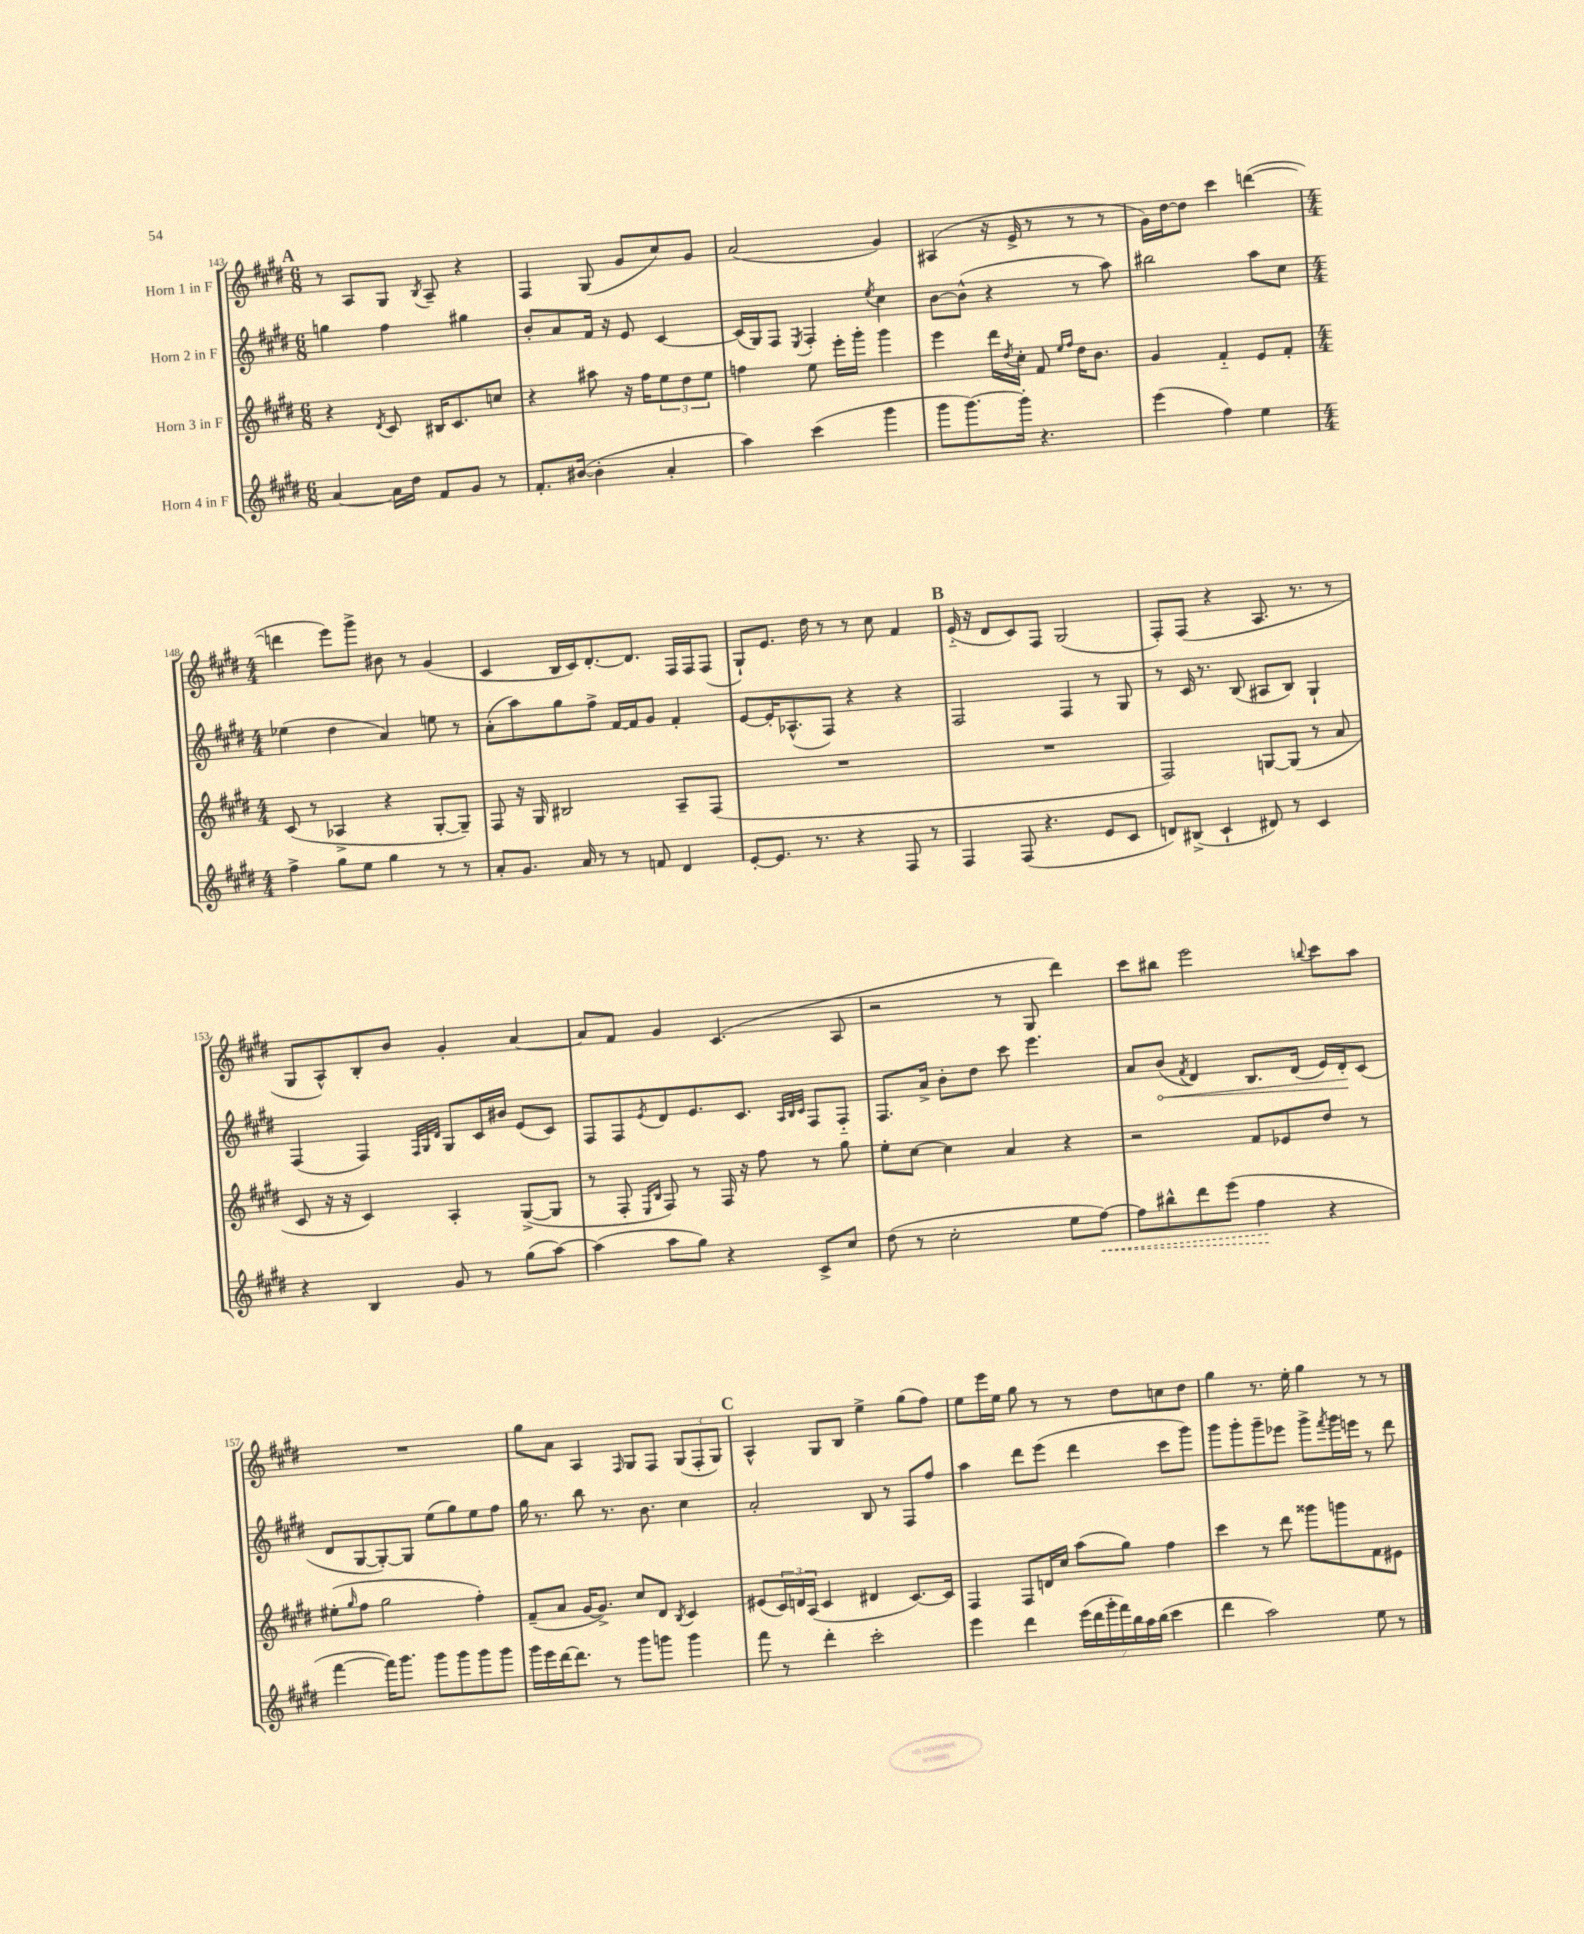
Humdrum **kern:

**kern	**dynam	**kern	**kern	**dynam	**kern
*part4	*part4	*part3	*part2	*part2	*part1
*staff4	*staff4	*staff3	*staff2	*staff2	*staff1
*I"Horn 4 in F	*	*I"Horn 3 in F	*I"Horn 2 in F	*	*I"Horn 1 in F
*clefG2	*	*clefG2	*clefG2	*	*clefG2
*k[f#c#g#d#]	*	*k[f#c#g#d#]	*k[f#c#g#d#]	*	*k[f#c#g#d#]
*M6/8	*	*M6/8	*M6/8	*	*M6/8
!!LO:REH:place=s1:t=A
=143	=143	=143	=143	=143	=143
[4a/	.	4r	4ggn\	.	8r
.	.	.	.	.	8A/L
.	.	8qd#/	.	.	.
16a\LL]	.	8c#/	4ff#\	.	8G#/J
16dd#\JJ	.	.	.	.	.
.	.	.	.	.	8qB/
8f#/L	.	16B#X/KL	.	.	8A~/
.	.	8.c#/	.	.	.
8g#/J	.	.	4gg#X\	.	4r
8r	.	8ccn/J	.	.	.
=144	=144	=144	=144	=144	=144
8.f#'/L	.	4r	8b'/L	.	4F#/
.	.	.	8a/	.	.
([16b#X/Jk	.	.	.	.	.
4b#'\]	.	8aa#X\	16f#/Jk	.	(8G#/
.	.	.	16r	.	.
.	.	16r	8e/	.	8g#/L
.	.	16ff#\KL	.	.	.
4a'/	.	12ee\	[4c#/	.	8cc#/)
.	.	12dd#\	.	.	.
.	.	.	.	.	8g#/J
.	.	12ee\J	.	.	.
=145	=145	=145	=145	=145	=145
4aa\)	.	4ffn\	(16c#/LL]	.	(2a/
.	.	.	16G#/J)	.	.
.	.	.	8F#/J	.	.
.	.	.	8qE/	.	.
(4ccc#\	.	8ee\	4F#'/	.	.
.	.	16eee'\LL	.	.	.
.	.	16ggg#'\JJ	.	.	.
.	.	.	8qee/	.	.
4ggg#\	.	4ggg#\	4cc#\	.	4g#/)
=146	=146	=146	=146	=146	=146
8ggg#\L	.	4eee\	[8b\L	.	(4A#X/
[8.ggg#\)	.	.	(8b^^\J]	.	.
.	.	16ddd#\LL	4r	.	16r
.	.	8qdd#/	.	.	.
16ggg#'\Jk]	.	16cc#'\JJ	.	.	16e^/
4.r	.	8f#/	.	.	8r
.	.	16qqee/LL	.	.	.
.	.	16qqff#/JJ	.	.	.
.	.	16dd#\KL	8r	.	8r
.	.	8.b\J	.	.	.
.	.	.	8aa\)	.	8r
=147	=147	=147	=147	=147	=147
(4eee\	.	4g#/	2bb#X\	.	16g#\LL)
.	.	.	.	.	[16dd#\J
.	.	.	.	.	8dd#\J]
4ff#\)	.	4f#/	.	.	4ccc#\
4ee\	.	8e/L	8aa\L	.	([4dddn\
.	.	8f#'/J	8cc#\J	.	.
!!LO:LB:g=z
=148	=148	=148	=148	=148	=148
*M4/4	*	*M4/4	*M4/4	*	*M4/4
4ff#^\	.	(8c#/	(4ee-X\	.	4dddn\]
.	.	8r	.	.	.
8gg#\L	.	4A-X^/	4dd#\	.	8eee\L)
8ee\J	.	.	.	.	8ggg#^\J
4gg#\	.	4r	4a/)	.	8b#X\
.	.	.	.	.	8r
8r	.	[8G#'/L	8een\	.	(4g#/
8r	.	8G#~/J])	8r	.	.
=149	=149	=149	=149	=149	=149
8a'/L	.	8F#/	(8a'\L	.	4c#/
8.g#/J	.	16r	8aa\)	.	.
.	.	16G#/	.	.	.
.	.	2B#X/	8gg#\	.	16B/LL
16a/	.	.	.	.	16c#/J)
8r	.	.	8ff#^\J	.	[8.d#'/
8r	.	.	[16f#/LL	.	.
.	.	.	16f#/J]	.	8.d#/J]
8fn/	.	.	8g#/J	.	.
4d#/	.	8A~/L	4f#'/	.	16F#/LL
.	.	.	.	.	16F#/J
.	.	(8F#/J	.	.	(8F#/J
=150	=150	=150	=150	=150	=150
[8e'/L	.	1r	[8e/L	.	8G#`/L)
8.e/J]	.	.	16e'/K]	.	8.e/J
.	.	.	(8.A-X^^/	.	.
8.r	.	.	.	.	16dd#\
.	.	.	8F#/J)	.	8r
4r	.	.	4r	.	8r
.	.	.	.	.	8cc#\
8F#/	.	.	4r	.	4f#/
8r	.	.	.	.	.
!!LO:REH:place=s1:t=B
=151	=151	=151	=151	=151	=151
4F#/	.	1r	2F#/	.	(16e/
.	.	.	.	.	16r
.	.	.	.	.	8d#/L
(8F#/	.	.	.	.	8c#/)
4.r	.	.	.	.	8F#/J
.	.	.	4F#/	.	(2G#/
8e/L	.	.	8r	.	.
8c#/J	.	.	8G#/	.	.
=152	=152	=152	=152	=152	=152
8dn/L)	.	2F#/)	8r	.	8F#'/L)
(8B#X^/J	.	.	16c#/	.	(8F#/J
.	.	.	8.r	.	.
4c#`/	.	.	.	.	4r
.	.	.	(8B/	.	.
8d#X/)	.	[8Gn/L	8A#X/L	.	8.A/
8r	.	(8G/J]	8B/J)	.	.
.	.	.	.	.	8.r
4c#/	.	8r	4G#`/	.	.
.	.	8a/	.	.	8r
!!LO:LB:g=z
=153	=153	=153	=153	=153	=153
4r	.	8c#/	(4F#/	.	8G#/L
.	.	16r	.	.	8A^^/)
.	.	16r	.	.	.
4B/	.	4c#/)	4F#/)	.	8B'/
.	.	.	.	.	8b/J
.	.	.	32qqF#/LLL	.	.
.	.	.	32qqG#/	.	.
.	.	.	32qqd#/JJJ	.	.
8g#/	.	4A'/	8G#/L	.	4g#'/
8r	.	.	16c#/L	.	.
.	.	.	16b#X/JJ	.	.
(8gg#\L	.	([8G#^/L	(8e/L	.	[4a/
[8aa\J)	.	8G#/J]	8c#/J)	.	.
=154	=154	=154	=154	=154	=154
(4aa\]	.	8r	8F#/L	.	8a/L]
.	.	8F#'/	8F#/	.	8f#/J
.	.	16qqE/LL	.	.	.
.	.	16qqB/JJ	8qe/	.	.
8aa\L	.	8F#/)	8d#/	.	4g#/
8gg#\J)	.	8r	8.e/	.	.
4r	.	16F#/	.	.	(4.c#/
.	.	16r	8.c#/J	.	.
.	.	8ff#\	.	.	.
.	.	.	32qqA/LLL	.	.
.	.	.	32qqB/	.	.
.	.	.	32qqc#/JJJ	.	.
8c#^/L	.	8r	8F#/L	.	.
8cc#/J	.	8gg#\	8F#/J	.	8A/
=155	=155	=155	=155	=155	=155
(8dd#\	.	8ee'\L	8.F#/L	.	2r
8r	.	[8cc#\J	.	.	.
.	.	.	16a^/Jk	.	.
2cc#'\	.	4cc#\]	8b'\L	.	.
.	.	.	8dd#\J	.	.
.	.	4a/	8ccc#\	.	8r
.	.	.	4.eee\	.	8G#/
8ee\L	.	4r	.	.	4ddd#\)
!	!LO:HP:b	!	!	!	!
[8ff#\J)	<	.	.	.	.
=156	=156	=156	=156	=156	=156
8ff#\L]	.	2r	8a/L	.	8ccc#\L
!	!	!	!	!LO:HP:b	!
8bb#X^^\	.	.	(8b/J	<	8bb#X\J
.	.	.	8qf#/	.	.
8ddd#\	.	.	4d#/)	.	2eee\
(8eee\J	.	.	.	.	.
4ff#\	.	8f#/L	8.B/L	.	.
.	.	8e-X/	.	.	.
.	.	.	(16d#/Jk	.	.
.	.	.	.	.	8qqbbn/
4r	[	8dd#/J	16e/LL)	.	8ccc#\L
.	.	.	16d#'/J	.	.
.	.	8r	(8c#/J	[	8aa\J
!!LO:LB:g=z
=157	=157	=157	=157	=157	=157
[4fff#\	.	(8ee#X'\L	8d#/L	.	1r
.	.	16qqgg#/	.	.	.
.	.	8ff#\J	[8G#/	.	.
16fff#\KL])	.	2gg#\	8G#'/_)	.	.
8.ggg#\J	.	.	.	.	.
.	.	.	8G#/J]	.	.
8ggg#\L	.	.	(8ee\L	.	.
8ggg#\	.	.	8gg#\)	.	.
8ggg#\	.	4ff#'\)	8ee\	.	.
8ggg#\J	.	.	8ff#\J	.	.
=158	=158	=158	=158	=158	=158
16ggg#\LL	.	(8f#~/L	16gg#\	.	8gg#\L
16eee\	.	.	8.r	.	.
[16ddd#\J	.	8a/J	.	.	8a\J
8.ddd#\J]	.	.	.	.	.
.	.	[16g#/KL	8bb\	.	4A/
.	.	8.g#^/J])	.	.	.
8r	.	.	8.r	.	.
.	.	.	.	.	16qqF#/
8ggg#\L	.	8cc#/L	.	.	8G#/L
.	.	.	8.b\	.	.
8gggn\J	.	8d#/J	.	.	8F#/J
.	.	8qB/	.	.	.
4ggg\	.	4c#/	4cc#\	.	(12G#/L
.	.	.	.	.	12F#'/
.	.	.	.	.	12G#/J)
!!LO:REH:place=s1:t=C
=159	=159	=159	=159	=159	=159
8fff#\	.	(8e#X/L	2a'/	.	4A^^/
8r	.	24c#/L)	.	.	.
.	.	24dn/	.	.	.
.	.	(24A/JJ	.	.	.
4ddd#'\	.	4c#/	.	.	8G#/L
.	.	.	.	.	8B/J
2ccc#'\	.	4d#X/	8B/	.	4ee^\
.	.	.	8r	.	.
.	.	[8.c#/L)	8F#/L	.	(8gg#\L
.	.	.	8ff#/J	.	8ff#\J)
.	.	16c#/Jk]	.	.	.
=160	=160	=160	=160	=160	=160
4eee\	.	4F#/	4aa\	.	8ee\L
.	.	.	.	.	16eee\L
.	.	.	.	.	16ee\JJ
4ddd#\	.	8F#/L	8ddd#\L	.	8gg#\
.	.	16dn/L	(8eee\J	.	8r
.	.	16cc#/JJ	.	.	.
(28eee\LL	.	(8aa\L	4ddd#\	.	8r
28ddd#\	.	.	.	.	.
28ggg#'\	.	.	.	.	.
28fff#\)	.	.	.	.	.
.	.	8gg#\J)	.	.	8dd#\L
28bb\	.	.	.	.	.
28aa\	.	.	.	.	.
(28bb\JJ	.	.	.	.	.
4ccc#\	.	4ff#\	8ccc#\L	.	8ccn\
.	.	.	8ggg#\J)	.	8dd#\J
=161	=161	=161	=161	=161	=161
4ddd#\	.	4ccc#\	8ggg#\L	.	4gg#\
.	.	.	8ggg#'\	.	.
2aa\)	.	8r	8ggg#~\	.	8.r
.	.	8ddd#\	8eee-X\J	.	.
.	.	.	.	.	16ee'\
.	.	8ggg##X\L	8ggg#^\L	.	4gg#\
.	.	.	8qfff#/	.	.
.	.	8gggn\	16ggg#\L	.	.
.	.	.	16eeen\JJ	.	.
8ee\	.	8f#\	8r	.	8r
8r	.	8e#X\J	8ddd#\	.	8r
==	==	==	==	==	==
*-	*-	*-	*-	*-	*-
